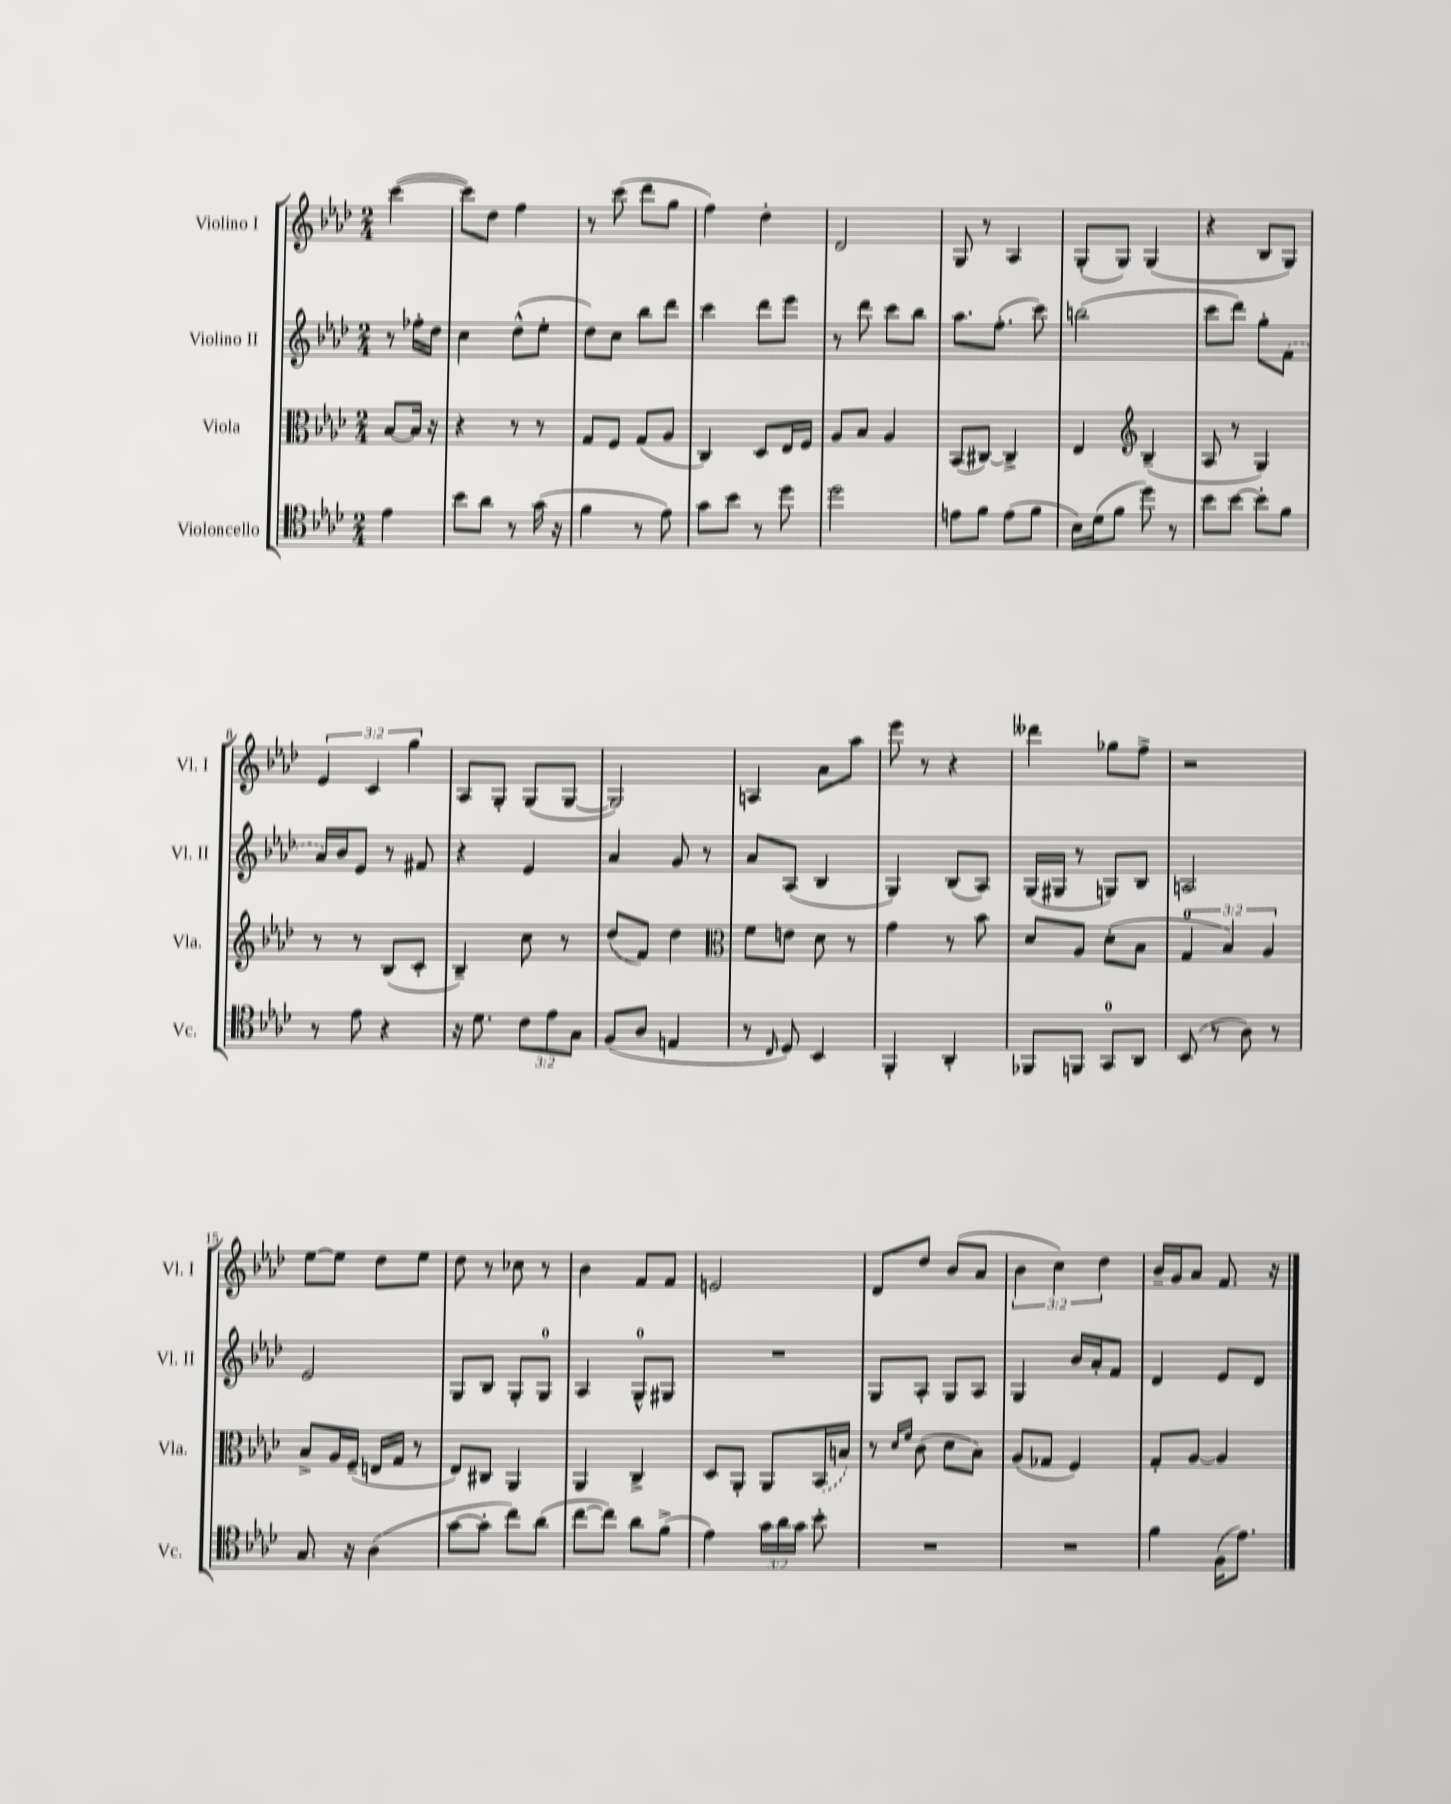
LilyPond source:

<<
\new StaffGroup <<
\new Staff = "s0" \with { instrumentName = "Violino I" shortInstrumentName = "Vl. I" } {
    \clef treble \key aes \major \numericTimeSignature \time 2/4 \override Staff.TupletNumber.text = #tuplet-number::calc-fraction-text \partial 4
    \autoBeamOff c'''4~( |
    c'''8[) des''8] f''4 |
    r8 c'''8( des'''8[ g''8] |
    f''4) des''4-. |
    des'2 |
    g8 r8 aes4 |
    g8[-.( g8]) g4( |
    r4 bes8[ g8]) |
    \tuplet 3/2 { ees'4 c'4 g''4 } |
    aes8[ g8]-. g8[( g8]~ |
    g2) |
    a4 aes'8[ aes''8] |
    ees'''8 r8 r4 |
    deses'''4 ges''8[ f''8]-> |
    r2 |
    ees''8[~ ees''8] des''8[ ees''8] |
    des''8 r8 ces''8 r8 |
    bes'4 f'8[ f'8] |
    e'2 |
    des'8[ des''8] bes'8[( aes'8] |
    \tuplet 3/2 { bes'4 c''4) des''4 } |
    bes'16[-- g'16 aes'8] f'8. r16 \bar "|." |
}
\new Staff = "s1" \with { instrumentName = "Violino II" shortInstrumentName = "Vl. II" } {
    \clef treble \key aes \major \numericTimeSignature \time 2/4 \partial 4
    \autoBeamOff r8 fes''16[-. des''16] |
    c''4 des''8[-^( ees''8]-. |
    des''8[) c''8] bes''8[ des'''8] |
    c'''4 des'''8[ ees'''8] |
    r8 des'''8 c'''8[ bes''8] |
    aes''8.[ f''8.]-.( c'''8) |
    b''2( |
    c'''8[ des'''8]) g''8[-. \once \slurDashed f'8]( |
    aes'16[) bes'16 ees'8] r8 fis'8 |
    r4 ees'4 |
    aes'4 g'8 r8 |
    aes'8[ aes8]( bes4 |
    g4) bes8[( aes8]) |
    g16[( gis16] r8 g8[) bes8] |
    a2 |
    ees'2 |
    g8[ bes8] g8[-. g8]-0 |
    aes4 g8[-0-^ gis8] |
    R2 |
    g8[ aes8]-. g8[ aes8] |
    g4 bes'16[ aes'16-. f'8] |
    des'4 ees'8[ des'8] \bar "|." |
}
\new Staff = "s2" \with { instrumentName = "Viola" shortInstrumentName = "Vla." } {
    \clef alto \key aes \major \numericTimeSignature \time 2/4 \override Staff.TupletNumber.text = #tuplet-number::calc-fraction-text \partial 4
    \autoBeamOff bes8[~ bes16] r16 |
    r4 r8 r8 |
    g8[ f8] g8[( aes8] |
    c4) des8[ ees16 f16] |
    aes8[ bes8] aes4 |
    bes,8[( cis8]~) cis4-> |
    ees4 \clef treble bes4--( |
    aes8 r8 g4) |
    r8 r8 bes8[( c'8]-. |
    bes4--) c''8 r8 |
    des''8[( f'8]) des''4 |
    \clef alto f'8[ e'8] des'8 r8 |
    g'4 r8 bes'8 |
    des'8[ aes8] des'8[-.( bes8] |
    \tuplet 3/2 { g4-0 bes4) aes4 } |
    bes8[-> aes16 f16]--( e16[ g16] r8 |
    ees8[) cis8] aes,4 |
    aes,4 c4-> |
    des8[ aes,8]-. aes,8[ \once \slurDashed bes,16( b16]) |
    r8 \grace { des'16[ f'16] } c'8( des'8[ bes8]) |
    aes8[( ges8] f4) |
    g8[-. aes8]~ aes4 \bar "|." |
}
\new Staff = "s3" \with { instrumentName = "Violoncello" shortInstrumentName = "Vc." } {
    \clef tenor \key aes \major \numericTimeSignature \time 2/4 \override Staff.TupletNumber.text = #tuplet-number::calc-fraction-text \partial 4
    \autoBeamOff ees'4 |
    bes'8[ aes'8] r8 g'16( r16 |
    f'4 r8 ees'8) |
    g'8[ bes'8] r8 des''8 |
    des''2 |
    e'8[ f'8] e'8[( f'8] |
    bes16[) des'16( f'8] des''8) r8 |
    bes'8[ bes'8]~ bes'8[-. f'8] |
    r8 ees'8 r4 |
    r16 des'8. \tuplet 3/2 { c'8[ ees'8 g8] } |
    f8[( aes8] e4 |
    r8 \grace { c16 } des8) bes,4 |
    f,4-. aes,4-. |
    fes,8[ f,8] g,8[-0 aes,8] |
    bes,8( r8 aes8) r8 |
    g8. r16 aes4( |
    g'8[~ g'8]-. c''8[) aes'8]( |
    c''8[~ c''8]) aes'8[ f'8]->( |
    ees'4) \tuplet 3/2 { g'16[ aes'16 g'16] } bes'8-. |
    R2 |
    R2 |
    f'4 f16[( ees'8.]) \bar "|." |
}
>>
>>
